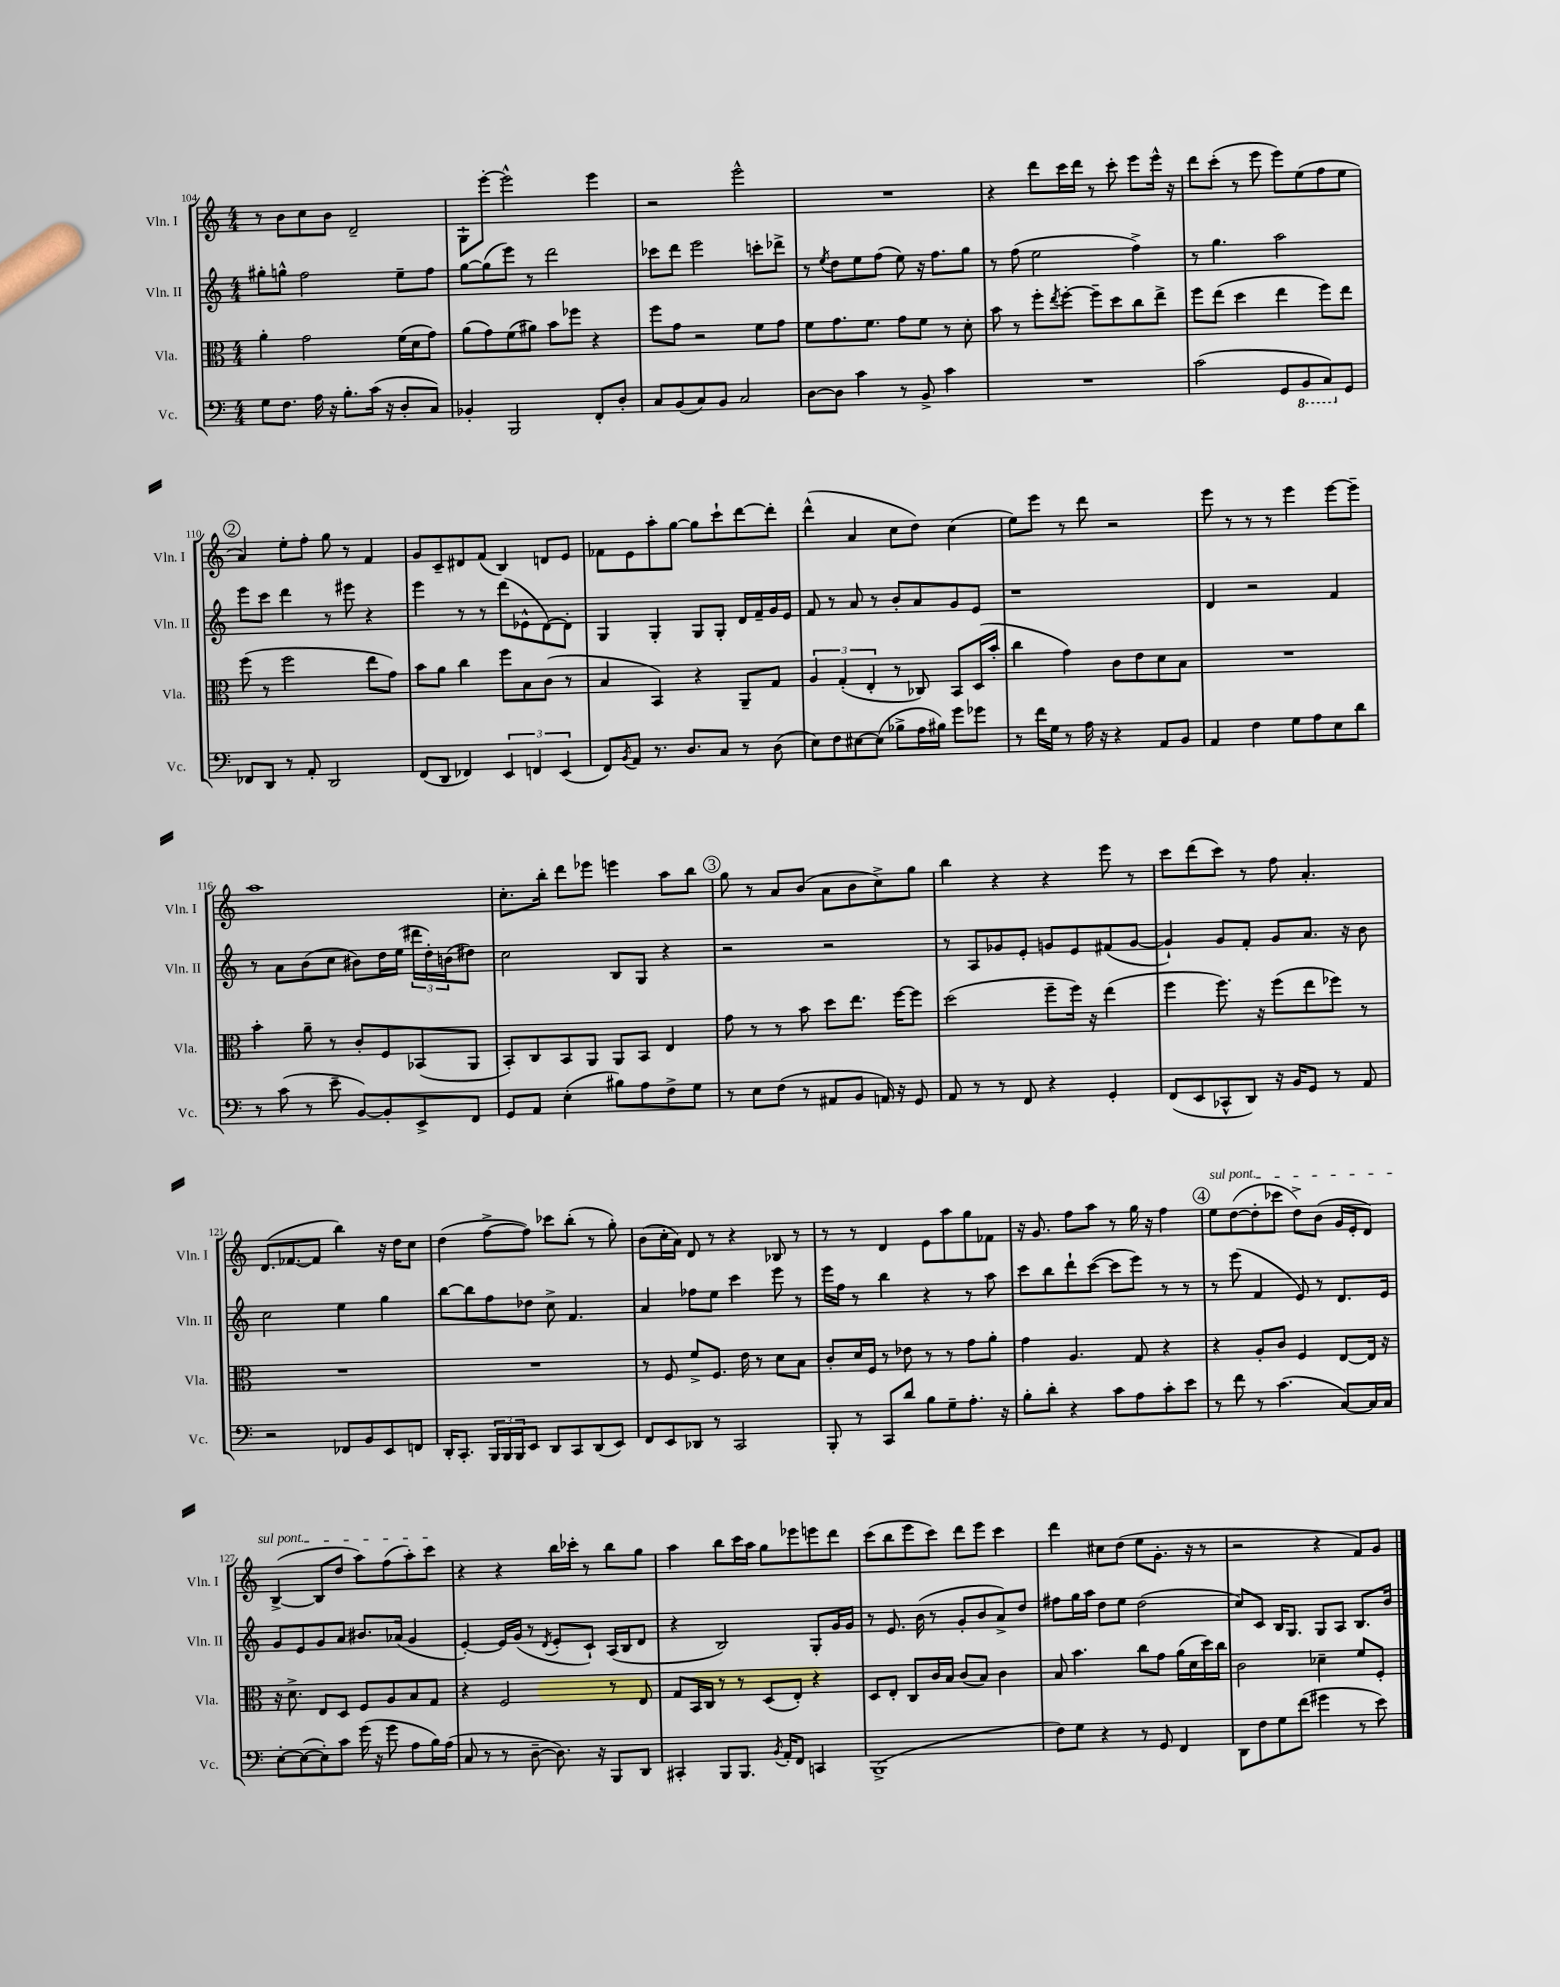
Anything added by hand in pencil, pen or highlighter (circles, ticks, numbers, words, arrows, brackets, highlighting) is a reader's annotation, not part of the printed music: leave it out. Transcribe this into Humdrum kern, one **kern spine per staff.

**kern	**kern	**kern	**kern
*staff4	*staff3	*staff2	*staff1
*clefF4	*clefC3	*clefG2	*clefG2
*k[]	*k[]	*k[]	*k[]
*M4/4	*M4/4	*M4/4	*M4/4
8G	4a'	8gg#'	8r
8.F	.	8gg^^	8b
.	2g	2ff	8cc
16A	.	.	.
16r	.	.	8b
8.B'	.	.	.
.	.	.	2d~
(16c	.	.	.
16r	.	.	.
8D'	(16f	8ee~	.
.	16d	.	.
8C)	8g)	8ff	.
=	=	=	=
4BB-'	(8a	[8gg	8G`
.	8g)	(8gg]	[8eee'
2BBB	(8f	8eee)	2eee^^]
.	8a#)	8r	.
.	8b	2ddd	.
.	8ff-	.	.
8FF'	4r	.	4eee
8D'	.	.	.
=	=	=	=
8C	8ff	8ccc-	2r
(8BB	8g	8ddd	.
8C)	2r	2eee	.
8BB	.	.	.
2C	.	.	2eee^^
.	8f	8ccc'	.
.	8g	8ddd-^	.
=	=	=	=
[8D	8f	8r	1r
.	.	8qee	.
8D]	8.g	8dd	.
4c	.	8ee	.
.	8.f	.	.
.	.	(8ff	.
8r	8g	8ee)	.
8BB^	8f	16r	.
.	.	8.ff	.
4c	8r	.	.
.	8d'	8gg	.
=	=	=	=
1r	8b	8r	4r
.	8r	(8ff	.
.	8ff'	2ee	8ddd
.	8qee	.	.
.	[8ff'	.	16ccc
.	.	.	16ddd
.	8ff~]	.	8r
.	8dd	.	8ccc'
.	8cc	4ff^)	8eee
.	8ee^	.	16eee^^
.	.	.	16r
=	=	=	=
(2c	8ff	8r	8ddd
.	(8ee	4.gg	(8ccc'
.	4dd	.	8r
.	.	.	8eee
8GG	4ee	2aa	8eee)
8BBB	.	.	(8ee
8CC)	8ff)	.	8ff
8GG	8ee	.	8ee
=	=	=	=
8FF-	(8ff	8eee	4a)
8DD	8r	8ccc	.
8r	2ff	4ddd	8ee'
8AA'	.	.	8ff'
2DD	.	8r	8gg
.	.	8eee#	8r
.	8ee	4r	4f
.	8g)	.	.
=	=	=	=
(8FF	8b	4eee	8g
8DD	8a	.	8c~
4FF-)	4cc	8r	8d#
.	.	8r	(8f
6EE	8ff	(8ddd	4B)
.	8B	8e-^^	.
6FF	.	.	.
.	(8c	[8d)	8d
(6EE	.	.	.
.	8r	8d']	8e
=	=	=	=
8FF)	4B	4G	8f-
8qBB	.	.	.
8AA	.	.	8e
8.r	4BB)	4G'	8aa'
.	.	.	[8gg
8.D	.	.	.
.	4r	8G	8gg]
8C	.	8G'	8ccc`
8r	8AA~	16d	[8ddd
.	.	16f~	.
(8D	8G	16g	8ddd']
.	.	16e	.
=	=	=	=
8E)	6A	8f	(4ddd^^
8F	.	8r	.
.	(6G'	.	.
[8E#	.	8a	4a
.	6E'	.	.
(8E#]	.	8r	.
8B-^	8r	8b'	8cc
16A	8C-)	8a	8dd)
16B#)	.	.	.
8g	8BB	8g	(4cc
8g-	(16D	8e	.
.	16b'	.	.
=	=	=	=
8r	4cc	1r	8ee)
16f	.	.	8eee
16G	.	.	.
8r	4g)	.	8r
16A	.	.	8ddd
16r	.	.	.
4r	8c	.	2r
.	8e	.	.
8AA	8d	.	.
8BB	8B	.	.
=	=	=	=
4AA	1r	4d	8eee
.	.	.	8r
4F	.	2r	8r
.	.	.	8r
8G	.	.	4eee
8A	.	.	.
8E	.	4f	[8eee
8d	.	.	8eee~]
=	=	=	=
8r	4b'	8r	1aa
(8c	.	8a	.
8r	8a~	(8b	.
8e~	8r	8cc	.
[8BB)	8c'	8b#)	.
8BB']	8F	16dd	.
.	.	(16ee	.
8EE^	(8BB-	24ddd#	.
.	.	24dd')	.
.	.	(24b	.
8FF	8AA	8dd#)	.
=	=	=	=
8GG	8BB')	2cc	8.cc'
8AA	8C	.	.
.	.	.	16bb'
(4E'	8BB	.	8ddd
.	8AA	.	8eee-
8B#)	8AA	8B	4eee
8A	8BB	8G	.
8F^	4E	4r	8aa
8G	.	.	8bb
=	=	=	=
8r	8g	2r	8gg
8E	8r	.	8r
(8F	8r	.	8a
8r	8b	.	(8b
8AA#	8dd	2r	8a
8BB	8.ee	.	8b
16AA)	.	.	8cc^)
16r	[16ff	.	.
8GG	8ff]	.	8gg
=	=	=	=
8AA	(2dd	8r	4bb
8r	.	8A	.
8r	.	8g-	4r
8FF	.	8e'	.
4r	8ff~	8g	4r
.	16ff)	8e	.
.	16r	.	.
4GG'	(4ee	(8f#	8eee
.	.	[8g	8r
=	=	=	=
(8FF	4ff	4g`])	8ccc
8EE	.	.	(8ddd
8CC-^^	8.ff)	8g	8ccc)
8DD)	.	8f'	8r
.	16r	.	.
16r	(8ff	8g	8ff
16BB	.	.	.
8GG	8ee	8.a	4.a'
8r	8ff-)	.	.
.	.	16r	.
8AA	8r	8b	.
=	=	=	=
2r	1r	2cc	(8.d
.	.	.	[8.f-
.	.	.	8f-]
8FF-	.	4ee	4bb)
8BB	.	.	.
8EE	.	4gg	16r
.	.	.	16dd
8FF	.	.	8cc
=	=	=	=
16DD'	1r	[8bb	(4dd
8.CC'	.	.	.
.	.	8bb]	.
24BBB	.	8ff	[8ff^
24BBB	.	.	.
24BBB	.	.	.
8EE	.	8dd-	8ff])
8DD	.	8cc^	8ccc-
8CC	.	4.f	(8bb'
(8DD	.	.	8r
8EE)	.	.	8gg')
=	=	=	=
8FF	8r	4a	(8b
8EE	8F	.	16cc'
.	.	.	16a)
8DD-	8f^	8ff-	8d
8r	8.F	8ee	8r
2CC	.	4ccc	4r
.	16e	.	.
.	8r	.	.
.	8d	8eee	8B-
.	8B	8r	8r
=	=	=	=
8BBB'	8c'	16eee	8r
.	.	16ff	.
8r	16d	8r	8r
.	16F	.	.
8CC	8r	4bb	4d
8d	8e-	.	.
8B	8r	4r	8e
8G~	8r	.	8aa
8.A'	8g	8r	8gg
.	8a'	8aa	8f-
16r	.	.	.
=	=	=	=
8B'	4g	8ccc	16r
.	.	.	8.g
8d'	.	8bb	.
4r	4.A	8ddd`	8ff
.	.	([8ccc	8aa
8c	.	8ccc]	8r
8A	8G	8eee)	16gg
.	.	.	16r
8c'	4r	8r	4ff
8e	.	8r	.
=	=	=	=
8r	4r	8r	8ee
8f	.	(8eee	([8dd
8r	8A'	4f	8dd']
(4.c	8c	.	8ccc-
.	4F	8e)	8dd^)
.	.	8r	(8b
[8C)	[8E	8.d	16g
.	.	.	16e'
16C]	16E]	.	8d)
16C	16r	16e	.
=	=	=	=
[8E'	16r	8g	([4B^
.	8.d^	.	.
(8E_	.	8e	.
8E'])	8E	8g	8B]
8c	8D	8a	8dd
(16g	8F	8.b#	8aa)
16r	.	.	.
8g	8A	.	(8ff
.	.	(16a-	.
8A	8B	4g	8aa')
16B)	8G	.	8ccc
(16A	.	.	.
=	=	=	=
8C	4r	[4e')	4r
8r	.	.	.
8r	2F	16e]	4r
.	.	(16g	.
[8D~	.	8r	.
.	.	8qd	.
8.D])	.	8e'	16bb
.	.	.	16ccc-'
.	.	8c`)	8r
16r	.	.	.
8BBB	8r	(16A	8bb
.	.	16B	.
8DD	8E	8d	8gg
=	=	=	=
4CC#'	8G	4r	4aa
.	16BB	.	.
.	16C	.	.
8BBB	8r	2B)	8bb
8.BBB	8r	.	16ccc
.	.	.	16aa
.	(8D	.	8gg
8qBB	.	.	.
16AA'	.	.	.
8FF	8E')	.	8eee-
4CC	4r	8G'	8eee
.	.	16g	8ddd
.	.	16g	.
=	=	=	=
(1BBB^	8D	8r	(8ccc
.	8E'	8.e	8bb
.	8C	.	8eee
.	.	(16b	.
.	16c	8r	8ccc)
.	16B	.	.
.	(8c	8g'	8ddd
.	8B)	8b	8eee
.	4c	8a^)	4ccc
.	.	8dd	.
=	=	=	=
8F)	8B	8ff#	4ddd
8G	4.b	16gg	.
.	.	16aa	.
4r	.	8dd	8cc#
.	.	8ee	(8dd
8r	8cc	(2dd	8ee
8GG	8g	.	8.g'
4FF	(16a	.	.
.	16d	.	16r
.	16dd)	.	8r
.	16cc	.	.
=	=	=	=
8DD	2c	8cc)	2r
8F	.	8c	.
8G	.	16B	.
.	.	8.G	.
(8f	.	.	.
4g#	4d-~	8G	4r
.	.	8A	.
8r	8f	8.B	8f)
8e)	8F'	.	8g
.	.	16b	.
==	==	==	==
*-	*-	*-	*-
